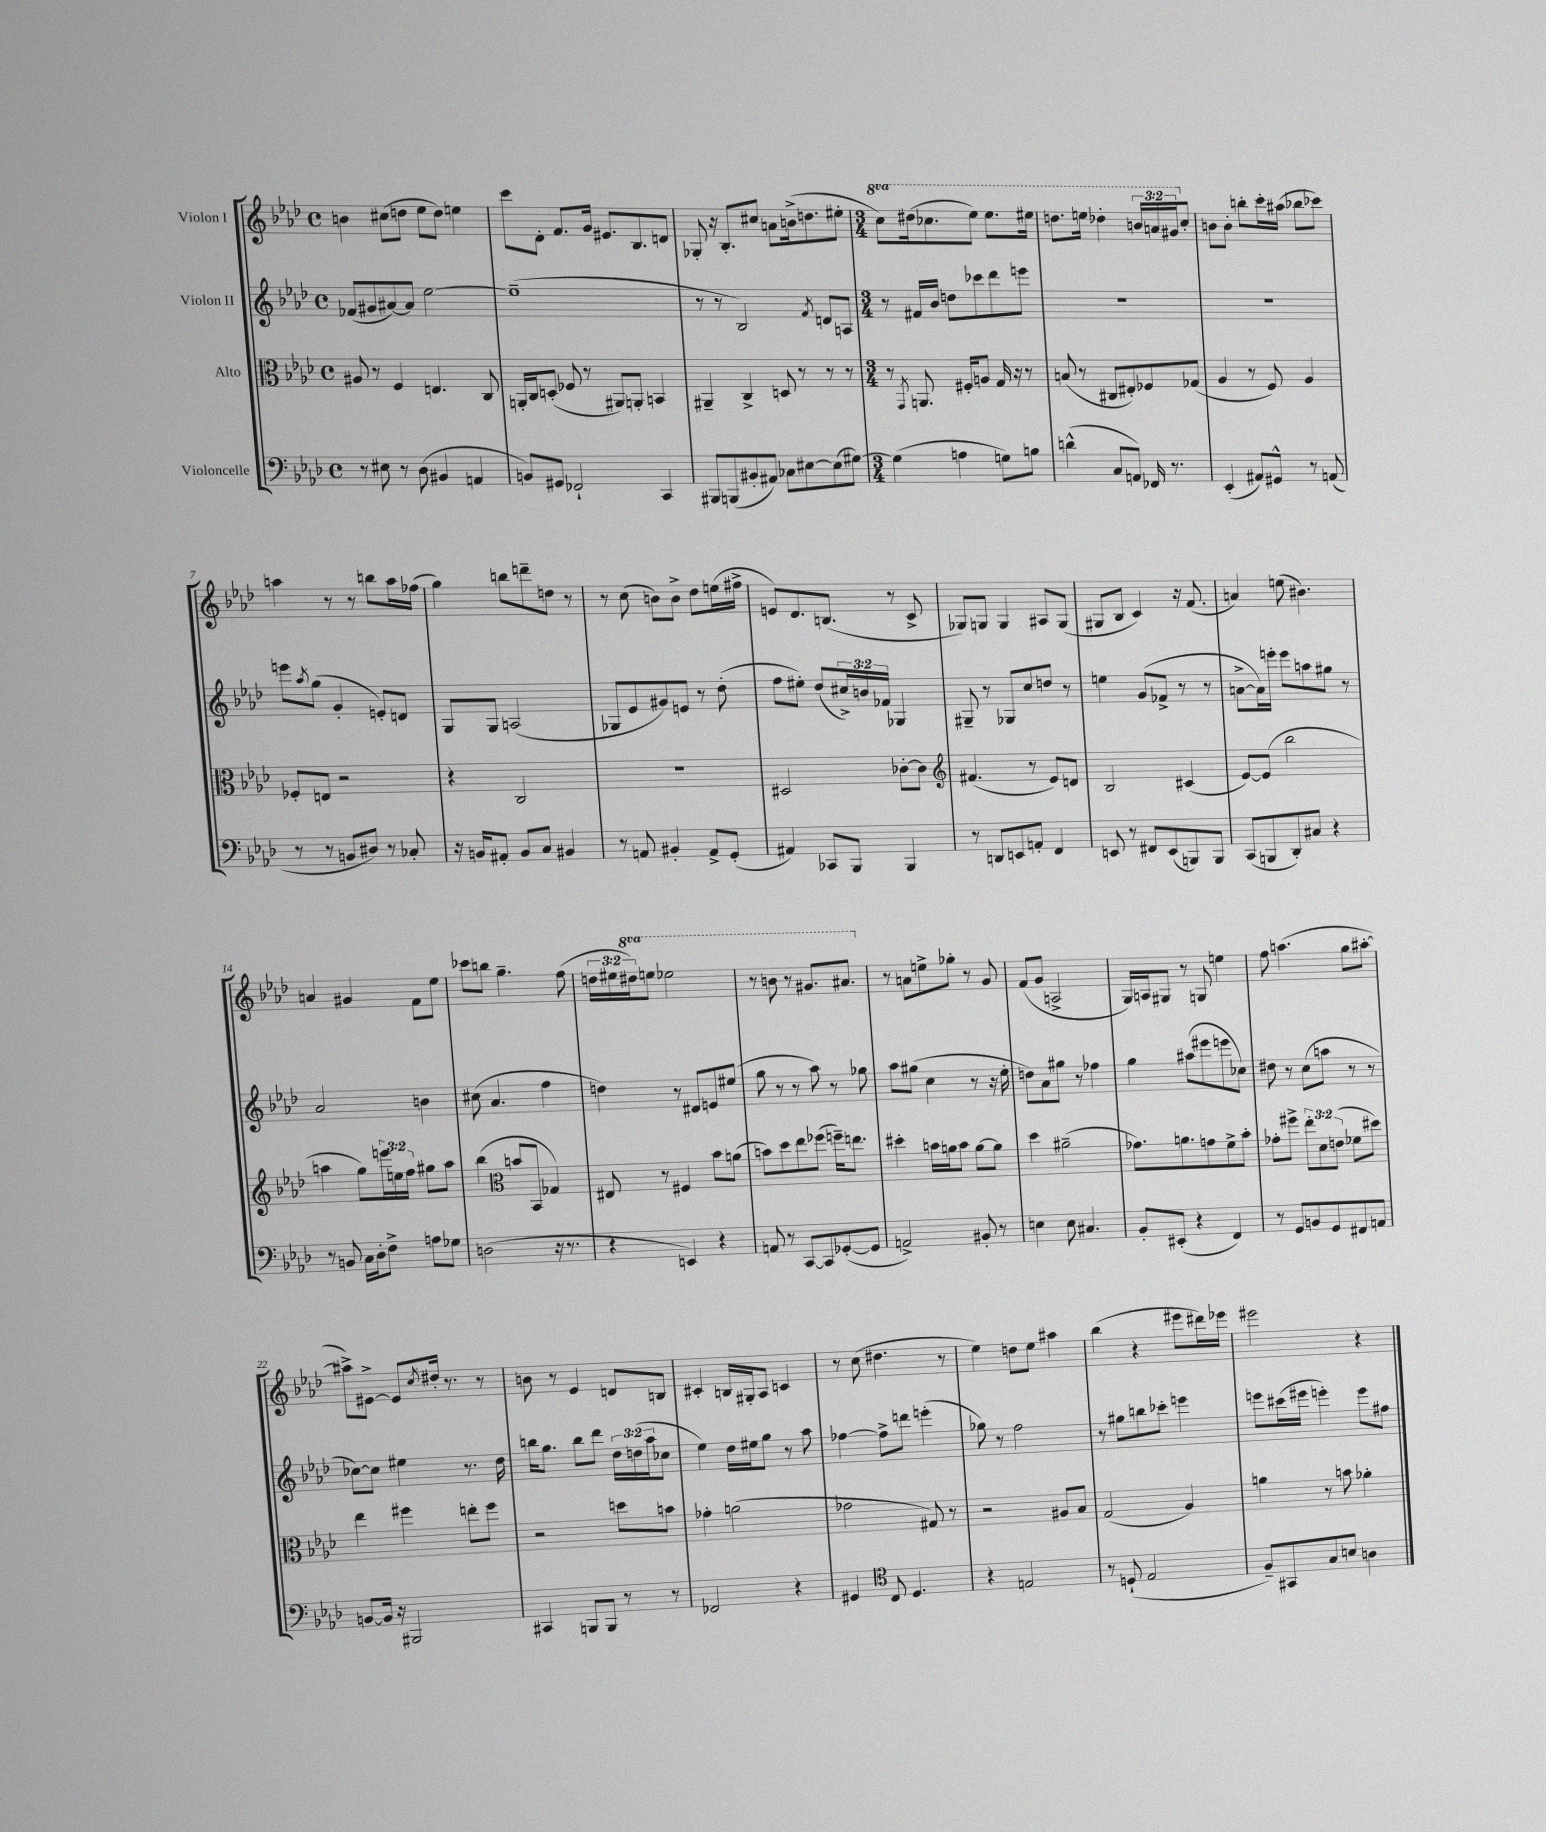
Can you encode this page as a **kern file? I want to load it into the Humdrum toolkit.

**kern	**kern	**kern	**kern
*part4	*part3	*part2	*part1
*staff4	*staff3	*staff2	*staff1
*I"Violoncelle	*I"Alto	*I"Violon II	*I"Violon I
*clefF4	*clefC3	*clefG2	*clefG2
*k[b-e-a-d-]	*k[b-e-a-d-]	*k[b-e-a-d-]	*k[b-e-a-d-]
*M4/4	*M4/4	*M4/4	*M4/4
*met(c)	*met(c)	*met(c)	*met(c)
=1	=1	=1	=1
8r	8A#X/	(8f-X/L	4bn\
8E#X\	8r	8g#X/	.
8r	4F/	[8a#X/)	(8cc#X\L
(8D-\	.	8a#/J]	8ddn\J
4BB#X/	4.En/	[2ee-\	8ee-\L
.	.	.	8dd\J)
4AAn/	.	.	4een\
.	8C/	.	.
=2	=2	=2	=2
8BBn/L)	16AAn'/LL	(1ee-~]	8ccc\L
.	16C/J	.	.
8GG#X/J	(8Dn'/J	.	8d-'\J
2FF-X`/	8F-X/	.	8.f/L
.	8r	.	.
.	.	.	16g/Jk
.	8AA#X/L)	.	8.e#X/L
.	8AAn'/J	.	.
.	.	.	8.B-/
4CC/	4BBn/	.	.
.	.	.	8dn/J
=3	=3	=3	=3
8BBB#X/L	4AA#X~/	8r	8G-X'/
(8BBBn/	.	8r	16r
.	.	.	8.B-'/L
8BB#X'/	4C^/	2B-/)	.
8AA#X/J)	.	.	8cc#X/J
8C-X\L	8Dn/	.	8an\L
[8E#X\	8r	.	(16bn^\k
.	.	.	8.ddn\
.	.	8qf/	.
(8E#\]	8r	8dn/L	.
[8G#X\J)	8r	8An/J	8ee#X'\J
=4	=4	=4	=4
*M3/4	*M3/4	*M3/4	*M3/4
*	*	*	*8va
(4G#\]	8r	8r	8ccc\L)
.	8qGG/	.	.
.	8.AAn/	16f#X/LL	(16ddd#X\k
.	.	16b-/JJ	8.ccc-X\
4An\	.	8ddn\L	.
.	16F#X'/KL	.	.
.	8An/J	8ccc-X\	8eee-\J)
8Gn\L)	16G/	8ddd-\	8.eee-\L
.	16r	.	.
8Bn\J	8r	8eeen\J	.
.	.	.	16eee#X\Jk
=5	=5	=5	=5
(4dn^^\	(8Bn/	2.r	8.dddn\L
.	8r	.	.
.	.	.	16eeen\Jk
8C/L	8C#X/L	.	4ddd-X'\
8AAn/J)	8E#X'/)	.	.
16FF-X/	8F-X/	.	24bbn/LL
.	.	.	24aan/
8.r	.	.	.
.	.	.	24gg#X/J
*	*	*	*X8va
.	(8G-X/J	.	8cc'/J
=6	=6	=6	=6
(4EE-'/	4A-/	2.r	8bn\L
.	.	.	8b'\J
8AA#X/L)	8r	.	8bbn'\L
8GG#X^^/J	8F/)	.	16ccc'\L
.	.	.	(16aa#X\JJ
8r	4A-/	.	8bb-X\L
(8AAn/	.	.	8ccc-X\J)
!!LO:LB:g=z
=7	=7	=7	=7
8r	8F-X'/L	8eeen\L	4aan\
.	.	8qaa-/	.
8r	8En/J	(8gg\J	.
8BBn/L	2r	4g'/	8r
8D#X/J)	.	.	8r
8r	.	8en'/L)	8bbn\L
8C-X'/	.	8dn/J	16aa\L
.	.	.	(16ff-X\JJ
=8	=8	=8	=8
16r	4r	8G/L	4gg\)
16BBn/KL	.	.	.
8AA#X'/J	.	8G/J	.
8BB/L	2C/	(2An/	8bbn\L
8C/J	.	.	8dddn~\
4BB#X/	.	.	8ddn\J
.	.	.	8r
=9	=9	=9	=9
8r	2.r	8G-X/L	8r
8AAn/	.	8e-/	(8cc\
4BB#X'/	.	8g#X/)	8bn\L)
.	.	8en/J	8b^\J
8AA^/L	.	8r	8dd-\L
(8GG'/J	.	(8dd-'\	(16een\L
.	.	.	16ff#X^\JJ
=10	=10	=10	=10
4AA#X/)	2D#X/	8ff\L	8en/L)
.	.	8ee#X'\J)	8.d-/
8CC-X/L	.	(8dd-/L	.
.	.	.	(8.Bn/J
8BBB-/J	.	24cc#X^/L)	.
.	.	24bn/	.
.	.	24f-X/JJ	.
4BBB-/	[8c-X'\L	4G-X/	8r
.	8c-\J]	.	8c^/
=11	=11	=11	=11
*	*clefG2	*	*
8r	(4.f#X/	8G#X~/	8G-X/L)
8DDn/L	.	8r	8Gn/J
8EEn/	.	8G-X/L	4G/
8AAn'/J	8r	8cc/	.
4FF/	8e-/L)	8ddn/J	8A#X/L
.	8dn/J	8r	(8G/J
=12	=12	=12	=12
8EEn/	2B-/	4een\	8G#X/L
8r	.	.	8B-/J
8FF#X/L	.	(8g/L	4c/)
(8EE/	.	8f-X^/J	.
8BBBn/)	(4c#X/	8r	16r
.	.	.	(8.f/
8BBB/J	.	8r	.
=13	=13	=13	=13
(8CC/L	[8e-/L)	[8an^\L	4an/)
8BBBn/	(8e-/J]	16a\L])	.
.	.	16eeen'\JJ	.
8DD-'/)	2bb-\	8eee\L	(8een\
8C#X/J	.	8aan\	4.b#X\)
4r	.	8gg#X\J	.
.	.	8r	.
!!LO:LB:g=z
=14	=14	=14	=14
8r	4aan\	2a-/	4an/
8BBn/	.	.	.
16C\LL	8gg\L)	.	4g#X/
16D-'\J	.	.	.
8F^\J	24eeen\L	.	.
.	24een\	.	.
.	24ff\JJ	.	.
8An\L	8gg#X\L	4bn\	8f\L
8G-X\J	8aa\J	.	8ee-\J
=15	=15	=15	=15
(2Dn\	(4bb-\	(8cc#X\	8ccc-X\L
.	.	4.a-/	8bbn\J
*	*clefC3	*	*
.	8bn/L	.	4.gg~\
.	8BB-/J	.	.
16r	4G-X/)	4ff\	.
8.r	.	.	.
.	.	.	(8ff\
=16	=16	=16	=16
4r	8E#X/	4ddn\)	24ddn\LL
.	.	.	24ee#X\
*	*	*	*8va
.	.	.	24ddd#X\J)
.	8r	.	8eeen\J
4EEn/)	4F#X/	8r	2eee-X\
.	.	8d#X/L	.
4r	8b-\L	8en/	.
.	(8an\J	(8ee#X/J	.
=17	=17	=17	=17
8AAn/	8bn\L)	8gg\	8r
8r	8dd-\	8r	8bbn\
[8CC/L	8ee-\	8r	8r
8CC/]	(8ff-X\J	8aa-\)	8.gg#X/L
([8GG-X'/	16ffn~\KL)	8r	.
.	8.een\J	.	8.aa#X/J
8GG-/J]	.	8gg-X\	.
=18	=18	=18	=18
*	*	*	*X8va
2AAn^/)	4dd#X'\	8aa-\L	8r
.	.	(8gg#X\J	8an\L
.	16bn\LL	4cc\	8een^\
.	16an\J	.	.
.	8b\J	.	8gg-X'\J
8BB#X'/	[8a\L	8r	8r
8r	8a\J]	16r	8g/
.	.	16ee-'\	.
=19	=19	=19	=19
4En\	4dd-\	8ddn\L)	(8f/L
.	.	8a-\	8g/J
8E\	(2a#X~\	8gg#X\J	2An^/
4.C#X/	.	8r	.
.	.	4ff-X\	.
=20	=20	=20	=20
8BB-'/L	8.g-X\L)	4gg\	16G/LL)
.	.	.	16An/J
(8EE#X'/J	.	.	8G#X/J
.	8.an\	.	.
4r	.	(8aa#X\L	8r
.	8gn\	8eee#X\	8Gn/
4FF/)	8f^\	8eeen\	4een\
.	8b-'\J	8cc-X\J)	.
=21	=21	=21	=21
8r	8g-X'\L	8dd#X\	8ff\
8GG/L	8ff#X^\J	8r	(4.aan\
8BBn/	12ee-'\L	(8cc\L	.
.	12d-\	.	.
8GG/	.	8aan\J	.
.	(12en\J	.	.
8FF#X/	8f-X\L	8r	8gg\L
8AAn/J	8dd#X\J)	8r	[8aa#X'\J
!!LO:LB:g=z
=22	=22	=22	=22
[8BBn/L	4ee-\	[8cc-X\L)	8aa#X^\L])
16BB/Jk]	.	8cc-\J]	[8e#X^\J
16r	.	.	.
2BBB#X/	4ff#X\	4ee#X\	8e#/L]
.	.	.	8qcc/
.	.	.	16dd#X'/Jk
.	.	.	8.r
.	8een'\L	8.r	.
.	8ff#\J	.	8r
.	.	16dd-\	.
=23	=23	=23	=23
4CC#X/	2r	16bbn\KL	8bn\
.	.	8.gg\J	.
.	.	.	8r
8BBBn/L	.	8bb\L	4e-/
8BBB/J	.	8ddd-\J	.
8r	8ddn\L	24dd-\LL	8dn/L
.	.	(24ddn\	.
.	.	24aa-\J	.
8r	8bn\J	8cc-X\J	8Bn/J
=24	=24	=24	=24
2FF-X/	4g-X'\	4ee-\)	4c#X'/
.	(2an\	16dd-\LL	16Bn/LL
.	.	16ee#X\J	16G#X'/J
.	.	8gg\J	8A-/J
4r	.	8r	4cn/
.	.	8aa-\	.
=25	=25	=25	=25
4GG#X/	2g-X\	[4ff-X\	8r
.	.	.	(8cc\
*clefC4	*	*	*
8C/	.	8ff-^\L]	4.dd#X\
4.D-/	.	8dddn\J	.
.	8G#X/)	(4eeen'\	.
.	8r	.	8r
=26	=26	=26	=26
4r	2r	8gg-X\)	4ee-\)
.	.	8r	.
2En/	.	2ff\	8ddn\L
.	.	.	8ee-\J
.	8A#X/L	.	4aa#X\
.	8B-/J	.	.
=27	=27	=27	=27
8r	(2G/	8r	(4bb-\
(8Dn`/	.	8gg#X\L	.
2E-/	.	8bbn\	4r
.	.	8ccc-X'\J	.
.	4A-/)	4eeen\	8eee#X\L
.	.	.	16ddd#X\L)
.	.	.	16eee-X\JJ
=28	=28	=28	=28
8F~/L)	4an\	8eeen\L	2eee#X\
8GG#X/	.	(16ccc#X\L	.
.	.	16eee#X\JJ	.
8G/	8r	4eeen'\)	.
8Bn/J	8bn\	.	.
4An\	4a-X'\	8eee\L	4r
.	.	8ff#X\J	.
==	==	==	==
*-	*-	*-	*-
